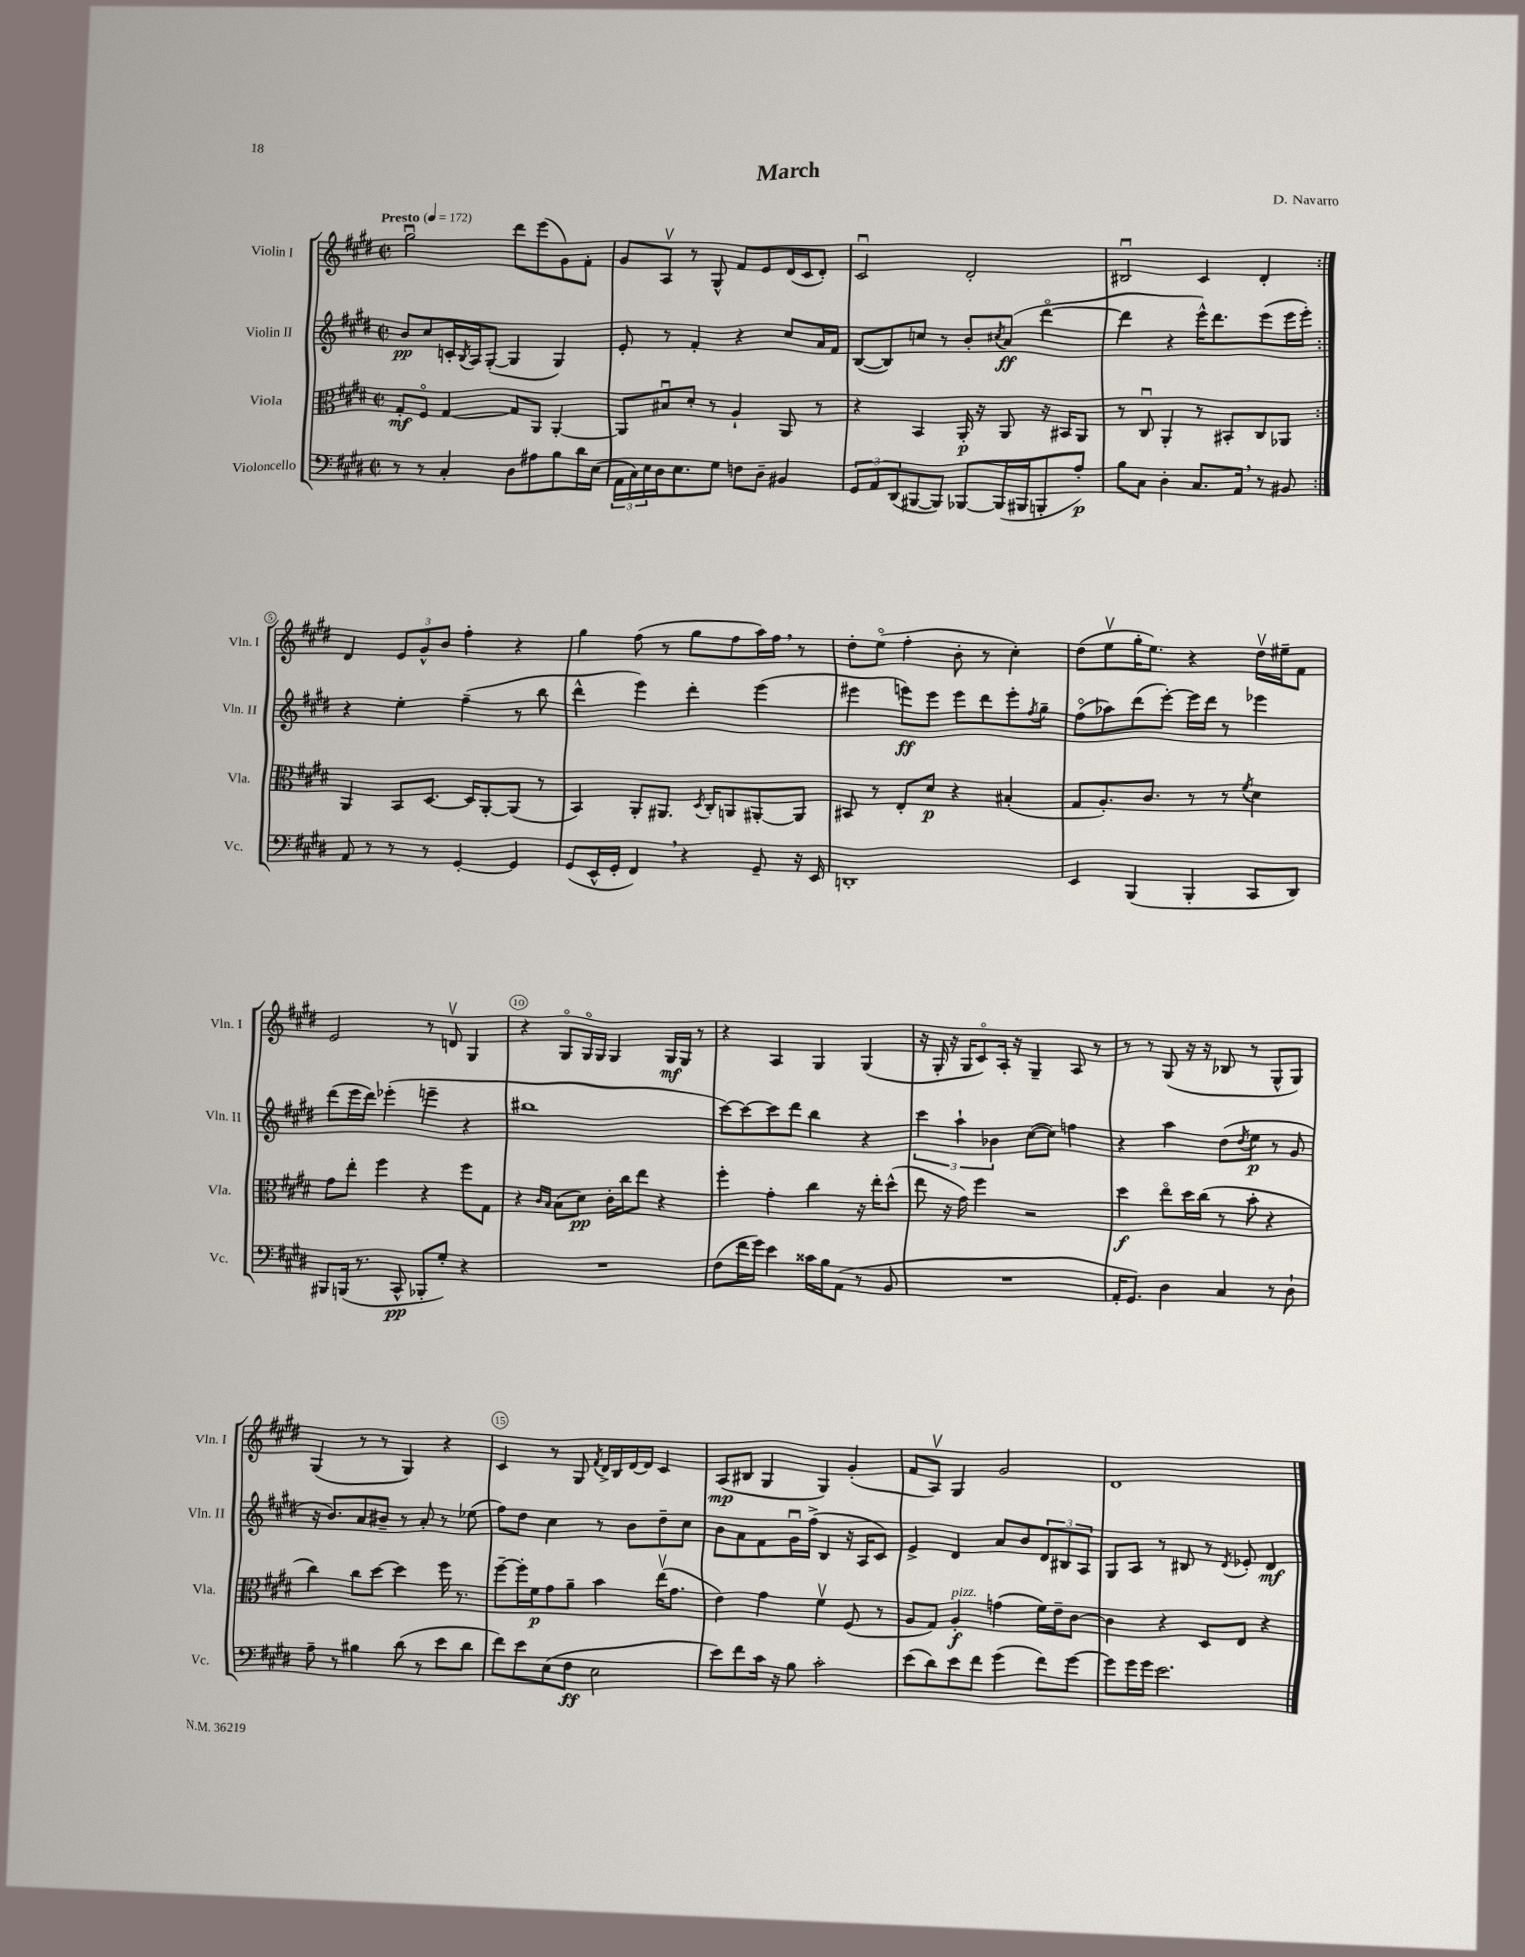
\header { title = "March" composer = "D. Navarro" }
<<
\new StaffGroup <<
\new Staff = "s0" \with { instrumentName = "Violin I" shortInstrumentName = "Vln. I" } {
    \clef treble \key e \major \defaultTimeSignature \time 2/2 \tempo "Presto" 4 = 172
    \repeat volta 2 { gis''2\downbow dis'''8 e'''8( gis'8) fis'8-. |
    gis'8 a8\upbow r8 gis8-^ fis'8 e'8 dis'16( cis'16 dis'8-.) |
    cis'2\downbow dis'2-. |
    bis2\downbow cis'4 dis'4-. | }
    dis'4 \tuplet 3/2 { e'8 gis'8-^ b'8 } fis''4-. r4 |
    gis''4 fis''8( r8 gis''8 fis''8 a''16) fis''16 \breathe r8 |
    dis''8-. e''8\flageolet( fis''4-. b'8-. r8 cis''4-.) |
    dis''8( e''8\upbow gis''16-. e''8.) r4 dis''16\upbow eis''16-- fis'8 |
    e'2 r8 d'8\upbow gis4 |
    r4 gis8\flageolet gis16\flageolet gis16 gis4 gis16\mf gis16 r8 |
    r4 a4 gis4 gis4( |
    r16 gis16-. r16 gis16 cis'8\flageolet) a16-. r16 gis4-- a8 r8 |
    r8 r8 gis8( r16 r16 bes8 r8 gis8-^ gis8) |
    gis4( r8 r8 gis4) r4 |
    cis'4 r8 gis8 \acciaccatura { fis'8 } dis'16-> b16 dis'16~ dis'16 cis'4 |
    a8\mp( bis8 gis4 gis4) gis'4-.( |
    fis'8 a8\upbow) gis4 gis'2 |
    dis'1 \bar "|." |
}
\new Staff = "s1" \with { instrumentName = "Violin II" shortInstrumentName = "Vln. II" } {
    \clef treble \key e \major \defaultTimeSignature \time 2/2
    \repeat volta 2 { b'8\pp cis''8 c'16-. \acciaccatura { b8 } a16 gis8~-.( gis4 gis4) |
    e'8-. r8 fis'4-. r4 cis''8 a'16 fis'16 |
    b8~( b8) c''8 r8 b'8-. \acciaccatura { cis''8 } a'8\ff( dis'''4~\flageolet |
    dis'''4 r4 e'''16-^) dis'''8. e'''8( e'''16 e'''16-.) | }
    r4 e''4-. fis''4--( r8 b''8 |
    dis'''4-^ e'''4) dis'''4-. e'''4( |
    eis'''4 e'''8\ff) e'''8 e'''8 dis'''8 e'''8-. \acciaccatura { fis''8 } gis''8-- |
    fis''8\flageolet( aes''8) dis'''8( e'''8~-.) e'''16 dis'''16 r8 ees'''4 |
    dis'''8( e'''16 dis'''16) ees'''4-.( e'''4-- r4 |
    bis''1 |
    cis'''8~) cis'''8~ cis'''8 dis'''8 b''4 r4 |
    \tuplet 3/2 { cis'''4 a''4-! bes'4 } cis''8~( cis''8) f''4 |
    r4 a''4 dis''8( \acciaccatura { dis''8 } e''8\p r8 gis'8 |
    r16 b'8.) a'8 bis'8-- r8 a'8-. r8 ees''8( |
    fis''8) dis''8 cis''4 r8 b'8 dis''8-- cis''8 |
    b'8 a'8 fis'8 gis'16\downbow fis''16->( b4 r16 a16 cis'8) |
    e'4-> dis'4 a'8 b'8 \tuplet 3/2 { dis'8 bis8 a8 } |
    gis8 a8 r8 bis8 r8 \acciaccatura { dis'8 } ees'8-. dis'4\mf \bar "|." |
}
\new Staff = "s2" \with { instrumentName = "Viola" shortInstrumentName = "Vla." } {
    \clef alto \key e \major \defaultTimeSignature \time 2/2
    \repeat volta 2 { gis8-.\mf fis8\flageolet gis4~ gis8 a,8 a,4~-. |
    a,8 bis8\downbow dis'8-. r8 a4-! a,8 r8 |
    r4 b,4 a,16-.\p r16 a,8 r16 bis,16 a,8 |
    r8 cis8\downbow a,4-. r8 bis,8-. cis8 aes,8 | }
    a,4 b,8 dis8.~ dis16 a,8~-. a,8( r8 |
    b,4) a,8-. ais,8. \acciaccatura { dis8 } cis16-. a,8 ais,8~-. ais,8 |
    bis,8 r8 e8-. dis'8\p r4 bis4-.( |
    gis8 a8.-.) cis'8. r8 r8 \acciaccatura { fis'8 } dis'4 |
    gis'8 e''8-. fis''4 r4 fis''8 gis8 |
    r4 \grace { cis'16 b16 } b8( dis'8\pp) cis'16-. cis''16 e''8 r4 |
    fis''4-. gis'4-. cis''4 r16 e''16-. dis''8-^( |
    e''8 r16 gis'16) fis''4 r2 |
    dis''4\f e''8\flageolet dis''16 cis''16( r8 b'8-. r4 |
    cis''4) cis''8 dis''8~ dis''4 fis''16 r8. |
    fis''8~-- fis''16-. fis'16\p gis'8 a'8-- b'4 e''16\upbow( gis'8. |
    e'4) gis'4 fis'4\upbow fis8( r8 |
    a8 gis8) a4-.\f^\markup { \italic "pizz." } g'4( fis'16) e'16-- cis'8~ |
    cis'4 r4 dis8 e8 r4 \bar "|." |
}
\new Staff = "s3" \with { instrumentName = "Violoncello" shortInstrumentName = "Vc." } {
    \clef bass \key e \major \defaultTimeSignature \time 2/2
    \repeat volta 2 { r8 r8 cis4-. dis8 ais8 b8 dis'16 e16( |
    \tuplet 3/2 { a,16 cis16) e16 } dis16 e8. gis8 f8 dis8-- bis,4 |
    \tuplet 3/2 { gis,8 a,8 dis,8( } bis,,8~ bis,,8) bes,,8~ bes,,16( bis,,16 b,,8-. a8-.\p) |
    b8 cis8 dis4-. cis8. a,16 \breathe r8 bis,8 | }
    a,8 r8 r8 r8 gis,4~-. gis,4 |
    gis,8( e,16-^ gis,16-. fis,4) \breathe r4 gis,8-- r16 e,16 |
    d,1-. |
    e,4 b,,4( b,,4-. cis,8 dis,8) |
    bis,,8 b,,16( r8. cis,8-^\pp bes,,8-. gis8-.) r4 |
    R1 |
    fis8( fis'16 gis'16) e'4 cisis'16 b16 a,8( r8 b,8 |
    R1 |
    a,16-. gis,8.) dis4 cis4 r8 dis8-! |
    a8-- r8 bis4 dis'8( r8 e'8 dis'8 |
    fis'8) e'8 e8( fis8\ff e2 |
    e'8) fis'8 cis'16 r16 b8 cis'2-. |
    e'8( dis'8) e'8 fis'8 gis'4( fis'8) gis'8~ |
    gis'8 gis'16 gis'16 e'2. \bar "|." |
}
>>
>>
\layout { \context { \Score \override BarNumber.break-visibility = ##(#f #t #t) barNumberVisibility = #(every-nth-bar-number-visible 5) \override BarNumber.stencil = #(make-stencil-circler 0.1 0.3 ly:text-interface::print) } }
